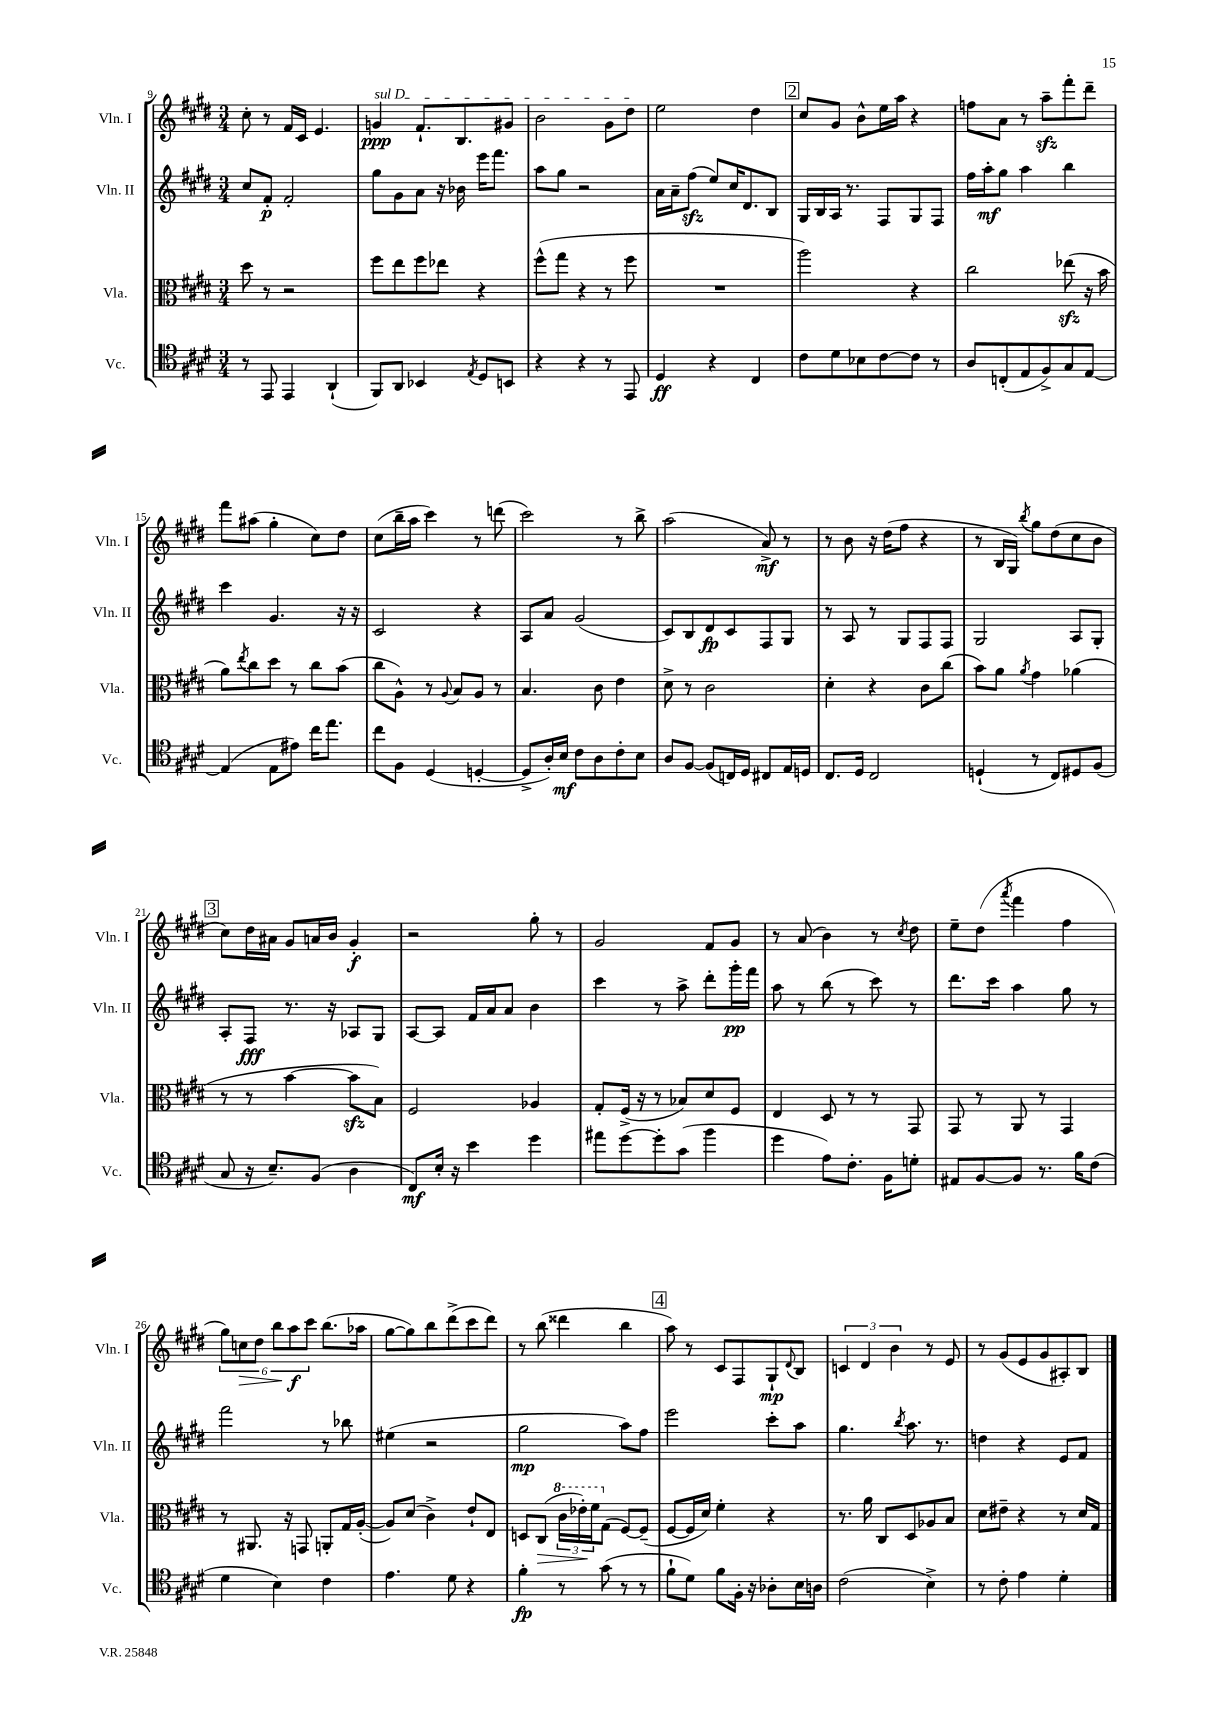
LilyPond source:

<<
\new StaffGroup <<
\new Staff = "s0" \with { instrumentName = "Vln. I" shortInstrumentName = "Vln. I" } {
    \clef treble \key e \major \numericTimeSignature \time 3/4
    cis''8-. r8 fis'16 cis'16 e'4. |
    \once \override TextSpanner.bound-details.left.text = \markup { \italic "sul D" } g'4\ppp\startTextSpan fis'8.-! b8. gis'8 |
    b'2 gis'8 dis''8\stopTextSpan |
    e''2 dis''4 |
    \mark \markup { \box "2" } cis''8 gis'8 b'8-^ e''16 a''16 r4 |
    f''8 a'8 r8 a''8--\sfz fis'''8-. dis'''8-- |
    fis'''8 ais''8( gis''4-. cis''8) dis''8 |
    cis''8( b''16-- a''16 cis'''4) r8 d'''8( |
    cis'''2) r8 b''8-> |
    a''2( a'8->\mf) r8 |
    r8 b'8 r16 dis''16( fis''8 r4 |
    r8 b16 gis16) \acciaccatura { b''8 } gis''8 dis''8( cis''8 b'8 |
    \mark \markup { \box "3" } cis''8) dis''16 ais'16 gis'8 a'16 b'16 gis'4-.\f |
    r2 gis''8-. r8 |
    gis'2 fis'8 gis'8 |
    r8 a'8( b'4) r8 \acciaccatura { cis''8 } dis''8 |
    e''8-- dis''8( \acciaccatura { a'''8 } fis'''4 fis''4 |
    \tuplet 6/4 { gis''8) c''8\> dis''8 b''8\! a''8\f cis'''8 } b''8.( aes''16 |
    gis''8~ gis''8) b''8 dis'''8->( cis'''8 dis'''8) |
    r8 b''8( disis'''4 b''4 |
    \mark \markup { \box "4" } a''8) r8 cis'8 fis8 gis8-!\mp \appoggiatura { dis'8 } b8 |
    \tuplet 3/2 { c'4 dis'4 b'4 } r8 e'8 |
    r8 gis'8( e'8 gis'8 ais8-.) b8 \bar "|." |
}
\new Staff = "s1" \with { instrumentName = "Vln. II" shortInstrumentName = "Vln. II" } {
    \clef treble \key e \major \numericTimeSignature \time 3/4
    cis''8 fis'8-.\p fis'2-. |
    gis''8 gis'8 a'8 r16 bes'16 e'''16 fis'''8. |
    a''8 gis''8 r2 |
    a'16 a'16-- fis''8\sfz( e''8) cis''16 dis'8. b8 |
    \mark \markup { \box "2" } gis16 b16 a16 r8. fis8 gis8 fis8 |
    fis''16 a''16-.\mf gis''8 a''4 b''4 |
    cis'''4 gis'4. r16 r16 |
    cis'2 r4 |
    a8 a'8 gis'2( |
    cis'8) b8 dis'8\fp cis'8 fis8 gis8 |
    r8 a8 r8 gis8 fis8 fis8 |
    gis2 a8 gis8-. |
    \mark \markup { \box "3" } a8-. fis8\fff r8. r16 aes8 gis8 |
    a8~ a8 fis'16 a'16 a'8 b'4 |
    cis'''4 r8 a''8-> dis'''8-. gis'''16-.\pp fis'''16 |
    a''8 r8 b''8( r8 cis'''8) r8 |
    dis'''8. cis'''16 a''4 gis''8 r8 |
    fis'''2 r8 bes''8 |
    eis''4( r2 |
    gis''2\mp a''8) fis''8 |
    \mark \markup { \box "4" } e'''2 cis'''8-. a''8 |
    gis''4. \acciaccatura { b''8 } a''8. r8. |
    d''4 r4 e'8 fis'8 \bar "|." |
}
\new Staff = "s2" \with { instrumentName = "Vla." shortInstrumentName = "Vla." } {
    \clef alto \key e \major \numericTimeSignature \time 3/4
    dis''8 r8 r2 |
    fis''8 e''8 fis''8 ees''8 r4 |
    fis''8-^( gis''8 r4 r8 fis''8 |
    R2. |
    \mark \markup { \box "2" } a''2) r4 |
    cis''2 ees''8\sfz( r16 b'16 |
    a'8) \acciaccatura { e''8 } cis''8 dis''8 r8 cis''8 b'8( |
    cis''8 a8-^) r8 \appoggiatura { a8 } b8 a8 r8 |
    b4. cis'8 e'4 |
    dis'8-> r8 cis'2 |
    dis'4-. r4 cis'8 cis''8( |
    b'8) a'8 \acciaccatura { a'8 } gis'4 aes'4( |
    \mark \markup { \box "3" } r8 r8 b'4~ b'8\sfz b8) |
    fis2 aes4 |
    gis8-. fis16->( r16 r8 bes8) dis'8 fis8 |
    e4 dis8 r8 r8 gis,8 |
    gis,8 r8 a,8 r8 gis,4 |
    r8 ais,8. r16 g,8 a,8-. gis16 a16~-.( |
    a8) dis'8( cis'4->) e'8-! e8 |
    d8 cis8\>( \tuplet 3/2 { \ottava #1 cis''16 ees''16-.\!) fis''16 \ottava #0 } gis8( fis8~) fis8--( |
    \mark \markup { \box "4" } fis8~ fis16 dis'16) fis'4-. r4 |
    r8. a'16 cis8 dis8 aes8 b8 |
    dis'8 eis'8-- r4 r8 dis'16 gis16 \bar "|." |
}
\new Staff = "s3" \with { instrumentName = "Vc." shortInstrumentName = "Vc." } {
    \clef tenor \key e \major \numericTimeSignature \time 3/4
    r8 e,8 e,4 a,4-!( |
    fis,8) a,8 bes,4 \acciaccatura { e8 } dis8 b,8 |
    r4 r4 r8 e,8 |
    dis4\ff r4 cis4 |
    \mark \markup { \box "2" } cis'8 dis'8 bes8 cis'8~ cis'8 r8 |
    a8 c8-.( e8 fis8->) gis8 e8~ |
    e4( e8 eis'8) cis''16 e''8. |
    cis''8 fis8 dis4( d4~-. |
    d8-> a16-.) b16\mf cis'8 a8 cis'8-. b8 |
    a8 fis8~ fis8( c16) dis16 cis8 e16 d16 |
    cis8. dis16 cis2 |
    d4-!( r8 cis8) dis8 fis8( |
    \mark \markup { \box "3" } gis8 r16 b8.--) fis8( a4 |
    cis8\mf) b16-. r16 b'4 dis''4 |
    eis''8 dis''8~ dis''8-. gis'8( fis''4 |
    dis''4 e'8) cis'8.-. fis16 d'8-. |
    eis8 fis8~ fis8 r8. fis'16 cis'8( |
    dis'4 b4) cis'4 |
    e'4. dis'8 r4 |
    fis'4-.\fp r8 gis'8( r8 r8 |
    \mark \markup { \box "4" } fis'8-! dis'8) fis'8 fis16-. r16 aes8-. b16 a16 |
    cis'2( b4->) |
    r8 cis'8-. e'4 dis'4-. \bar "|." |
}
>>
>>
\layout { \context { \Score currentBarNumber = #9 } }
